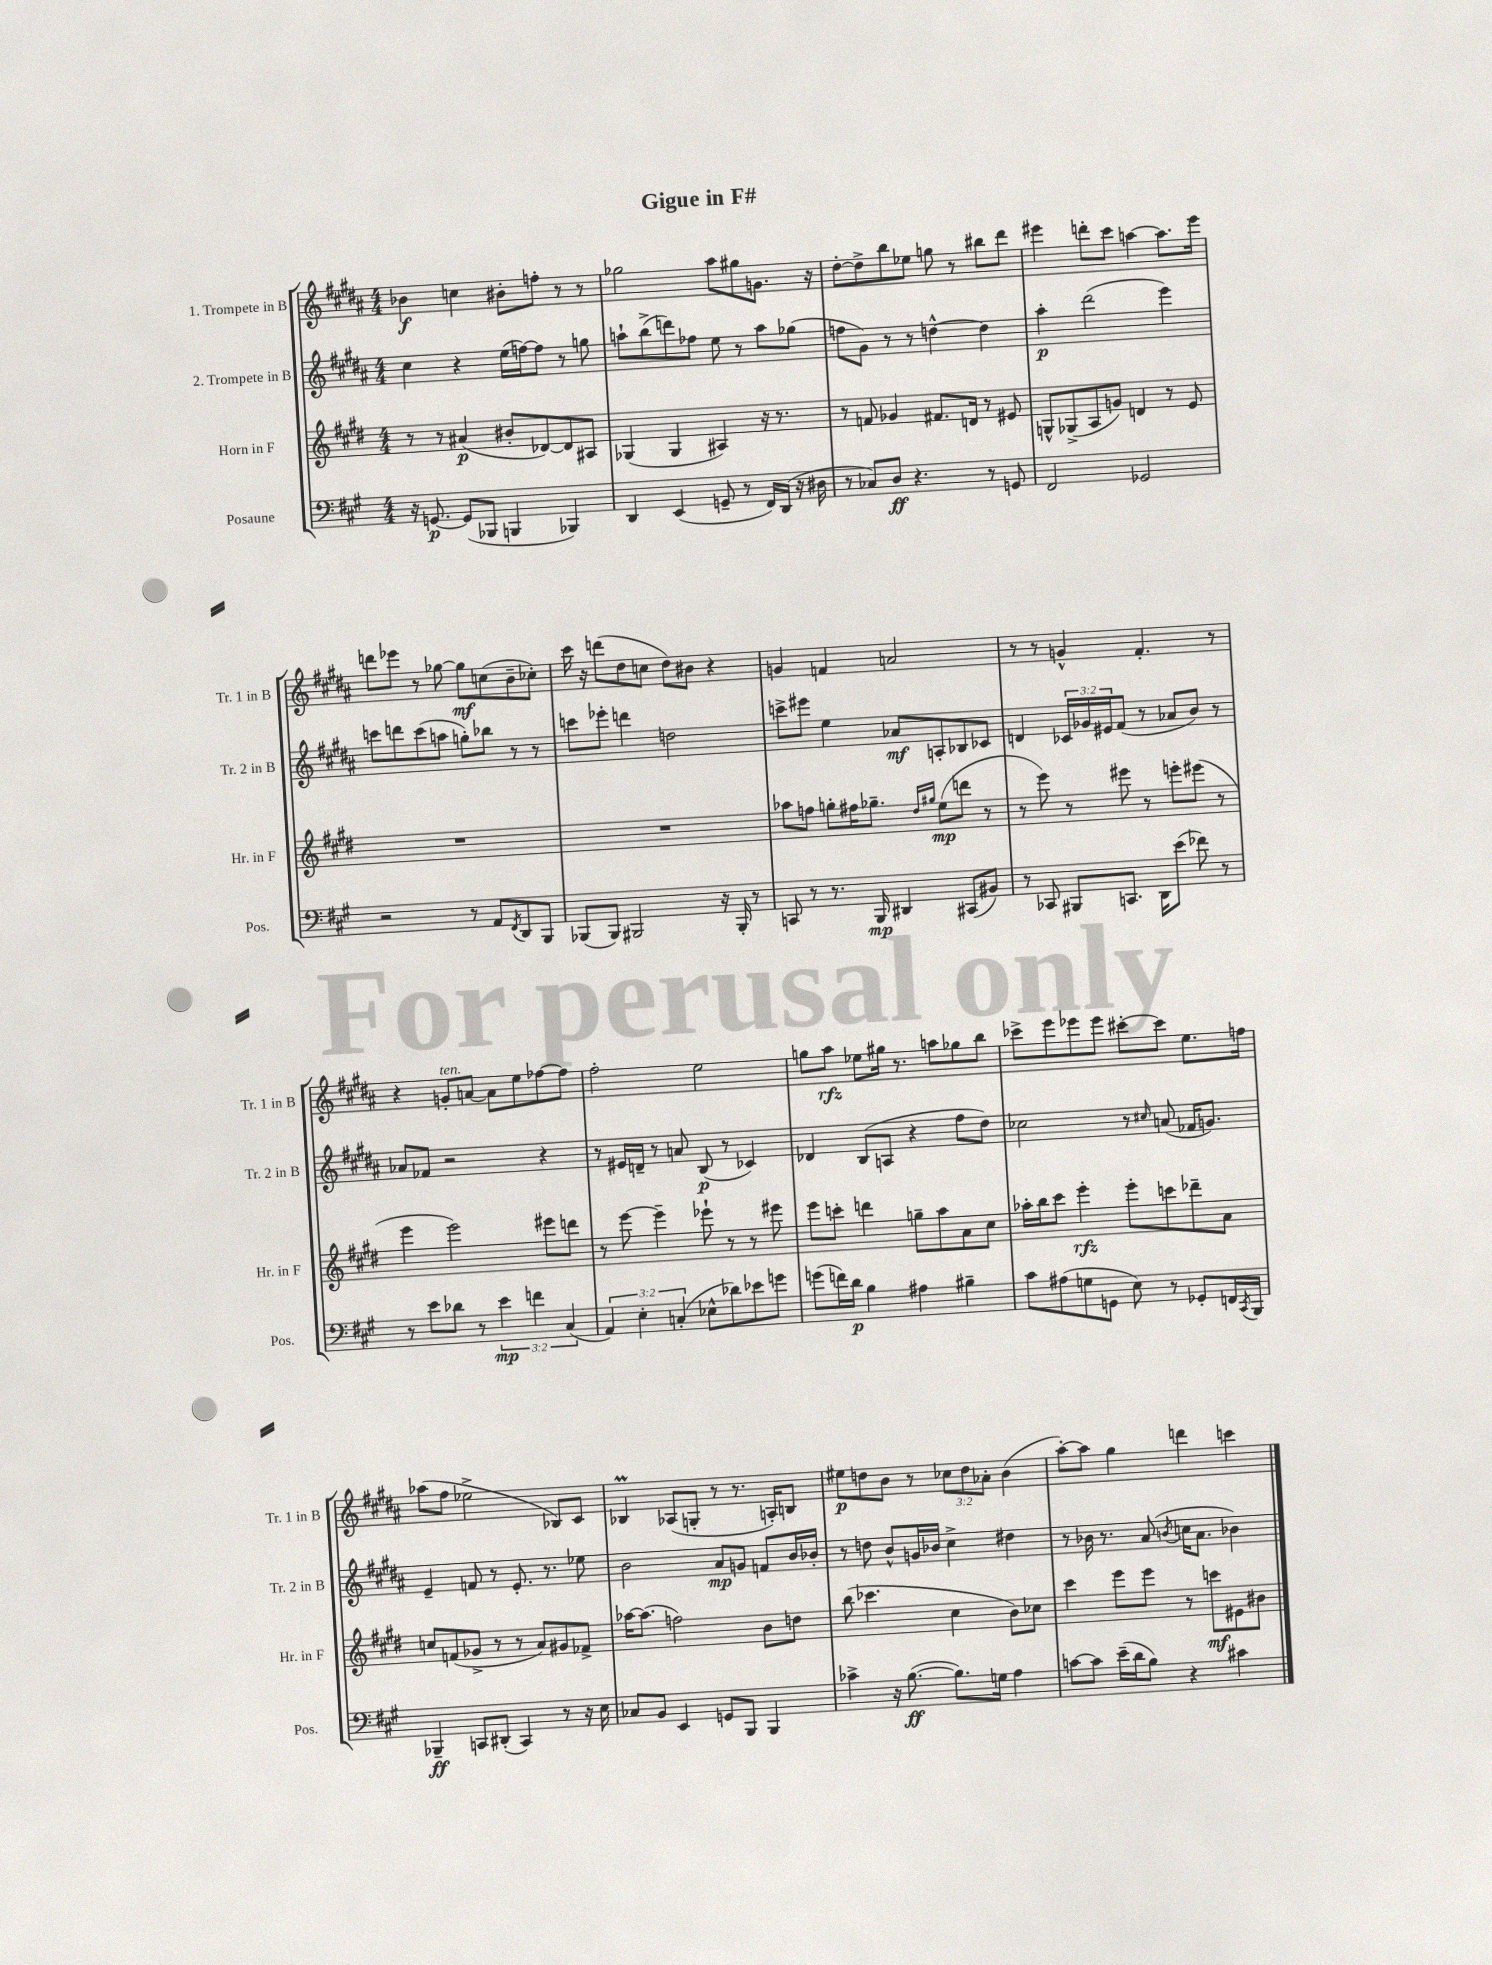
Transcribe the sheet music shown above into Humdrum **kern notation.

**kern	**kern	**kern	**kern
*staff4	*staff3	*staff2	*staff1
*clefF4	*clefG2	*clefG2	*clefG2
*k[f#c#g#]	*k[f#c#g#d#]	*k[f#c#g#d#a#]	*k[f#c#g#d#a#]
*M4/4	*M4/4	*M4/4	*M4/4
16r	8r	4cc#	4b-
[8.GG	.	.	.
.	8r	.	.
(8GG]	(4a#	4r	4cc
8BBB-	.	.	.
4BBB	8b#'	(16ee	8b#'
.	.	[16ff)	.
.	[8d-)	8ff]	8ff'
4BBB-)	8d-]	8r	8r
.	8A#	8gg	8r
=	=	=	=
4DD	(4G-	8aa`	2gg-
.	.	(8bb^	.
(4EE	4G-	8ddd)	.
.	.	8ff-	.
8GG~	4A#)	8ee	8aa#
8r	.	8r	8gg#
16FF#)	16r	8aa	8.g
(16DD	8.r	.	.
16r	.	(8gg-	.
16D#	.	.	16r
=	=	=	=
8r	8r	8ff	[8dd#'
8C-)	8f	8g#)	8dd#^]
8D	4g-	8r	8bb
4.r	.	8r	8ee-
.	8.f#	[4dd^^	8gg
.	.	.	8r
.	16d	.	.
8r	8r	4dd]	8bb#
8GG	8e#	.	8ddd#
=	=	=	=
2FF#	8G^^	4aa#'	4eee#
.	(8G-^	.	.
.	8A	(2ddd#	8ddd'
.	8g)	.	8ccc#
2GG-	4d	.	[4aa
.	8r	4eee)	8.aa]
.	8e	.	.
.	.	.	16eee#
=	=	=	=
2r	1r	8ccc	8ddd
.	.	8ddd	8eee-
.	.	(8ccc	8r
.	.	8aa	[8gg-
8r	.	8gg')	8gg-]
8AA	.	8bb-	(8cc
8qFF#	.	.	.
8DD	.	8r	8b~
8BBB	.	8r	8cc-')
=	=	=	=
(8BBB-	1r	8ccc	16ccc#
.	.	.	16r
8BBB-)	.	8eee-'	(8ddd
2BBB#	.	4ddd	8dd#
.	.	.	8cc
.	.	2dd	8dd#)
.	.	.	8b#
16r	.	.	4r
16BBB#'	.	.	.
8r	.	.	.
=	=	=	=
8CC	8aa-	8ccc^	4g
8r	8ff	8eee#	.
8.r	8gg'	4ee	4f
.	16ff#	.	.
16BBB	8.gg-~	.	.
4DD#	.	8a-	2a
.	16qqdd#	.	.
.	16qqgg#	.	.
.	(8ee	8A'	.
(8CC#	8ddd	8B-	.
8BB#)	8r	8c-	.
=	=	=	=
8r	8r	4d	8r
8CC-	8eee)	.	8r
8BBB#	8r	24c-	4g^^
.	.	24g-	.
.	.	24e#	.
8.CC	8eee#	(8f#	.
.	8r	8r	4.f#'
16DD	.	.	.
(8e	8eee'	8a-	.
8f-)	(8eee#	8b)	.
8r	8r	8r	8r
=	=	=	=
8r	4eee	8a-	4r
8e	.	8f-	.
8d-	2eee)	2r	8g'
8r	.	.	[8a
6e	.	.	8a]
.	.	.	8ee
6f	.	.	.
.	8eee#	4r	[8ff-
(6C#	.	.	.
.	8ddd	.	8ff-]
=	=	=	=
6AA)	8r	8r	2ff#'
.	[8eee	16e#	.
6E'	.	.	.
.	.	16d~	.
.	4eee~]	8r	.
(6C'	.	.	.
.	.	8a	.
8E-^^	8eee-`	(8B	2ee
8d-)	8r	8r	.
8e-	8r	4c-)	.
8g	8eee#	.	.
=	=	=	=
(8g	8eee	4d-	8gg
16f)	8ccc'	.	8aa#
16d	.	.	.
4B	4ddd	(8B	8ee-
.	.	8A	16gg#
.	.	.	8.r
4A#	8gg~	4r	.
.	8aa	.	8aa
4B#~	8a	8ff#	8gg-
.	8cc#	8dd#)	8bb
=	=	=	=
8c#	16aa-'	2cc-	8ccc-^
.	16bb	.	.
(8A#	8ccc#	.	8eee
8G	4eee'	.	8eee-
8GG	.	.	8eee-
8E)	8eee'	8r	[8ccc#'
.	.	16qqcc#	.
8r	8ccc	(8a	8ccc#]
8GG-'	8ddd-~	16f-	8.ee
.	.	8.g)	.
16FF	8a	.	.
8qCC#	.	.	.
16BBB	.	.	16ff
=	=	=	=
4BBB-~	8cc	4e~	(8aa-
.	(8f	.	8ff#
8CC	8g-^	8f	2ee-^
(8DD#'	8r	8r	.
4CC)	8r	8.e'	.
.	8a)	.	.
.	.	8.r	.
8r	8g#	.	8B-)
16r	8f-^	8ee-	8c#
16E	.	.	.
=	=	=	=
8C-	[16aa-	2b	4B-
.	(8.aa-]	.	.
8BB	.	.	.
4EE	2ff)	.	(8A-
.	.	.	8G'
8GG	.	8a#	8r
8BBB	.	8g	8.r
4BBB	8b	8f	.
.	.	.	16A')
.	8dd	16b	8B
.	.	16b-'	.
=	=	=	=
4c-^	(8bb	8r	8ee#
.	4.ccc-	8dd	8dd
16r	.	8b^^	8b
([8.B	.	.	.
.	.	16g	8r
.	.	16b-	.
8.B])	4cc#	4cc#^	12cc-
.	.	.	12dd
.	.	.	12a-'
16G	.	.	.
4A	8b)	4dd#	(4b
.	8cc-	.	.
=	=	=	=
[8c	4ccc#	8r	[8aa#')
8c]	.	16b-	8aa#]
.	.	8.r	.
(16e~	8eee	.	4gg#
16d	.	.	.
8B)	8eee	(8a#	.
.	.	8qb	.
4r	8r	16cc	4ddd
.	.	8.a#	.
.	8ccc	.	.
4c#	8e#	4b-)	4ccc
.	8b#	.	.
==	==	==	==
*-	*-	*-	*-
